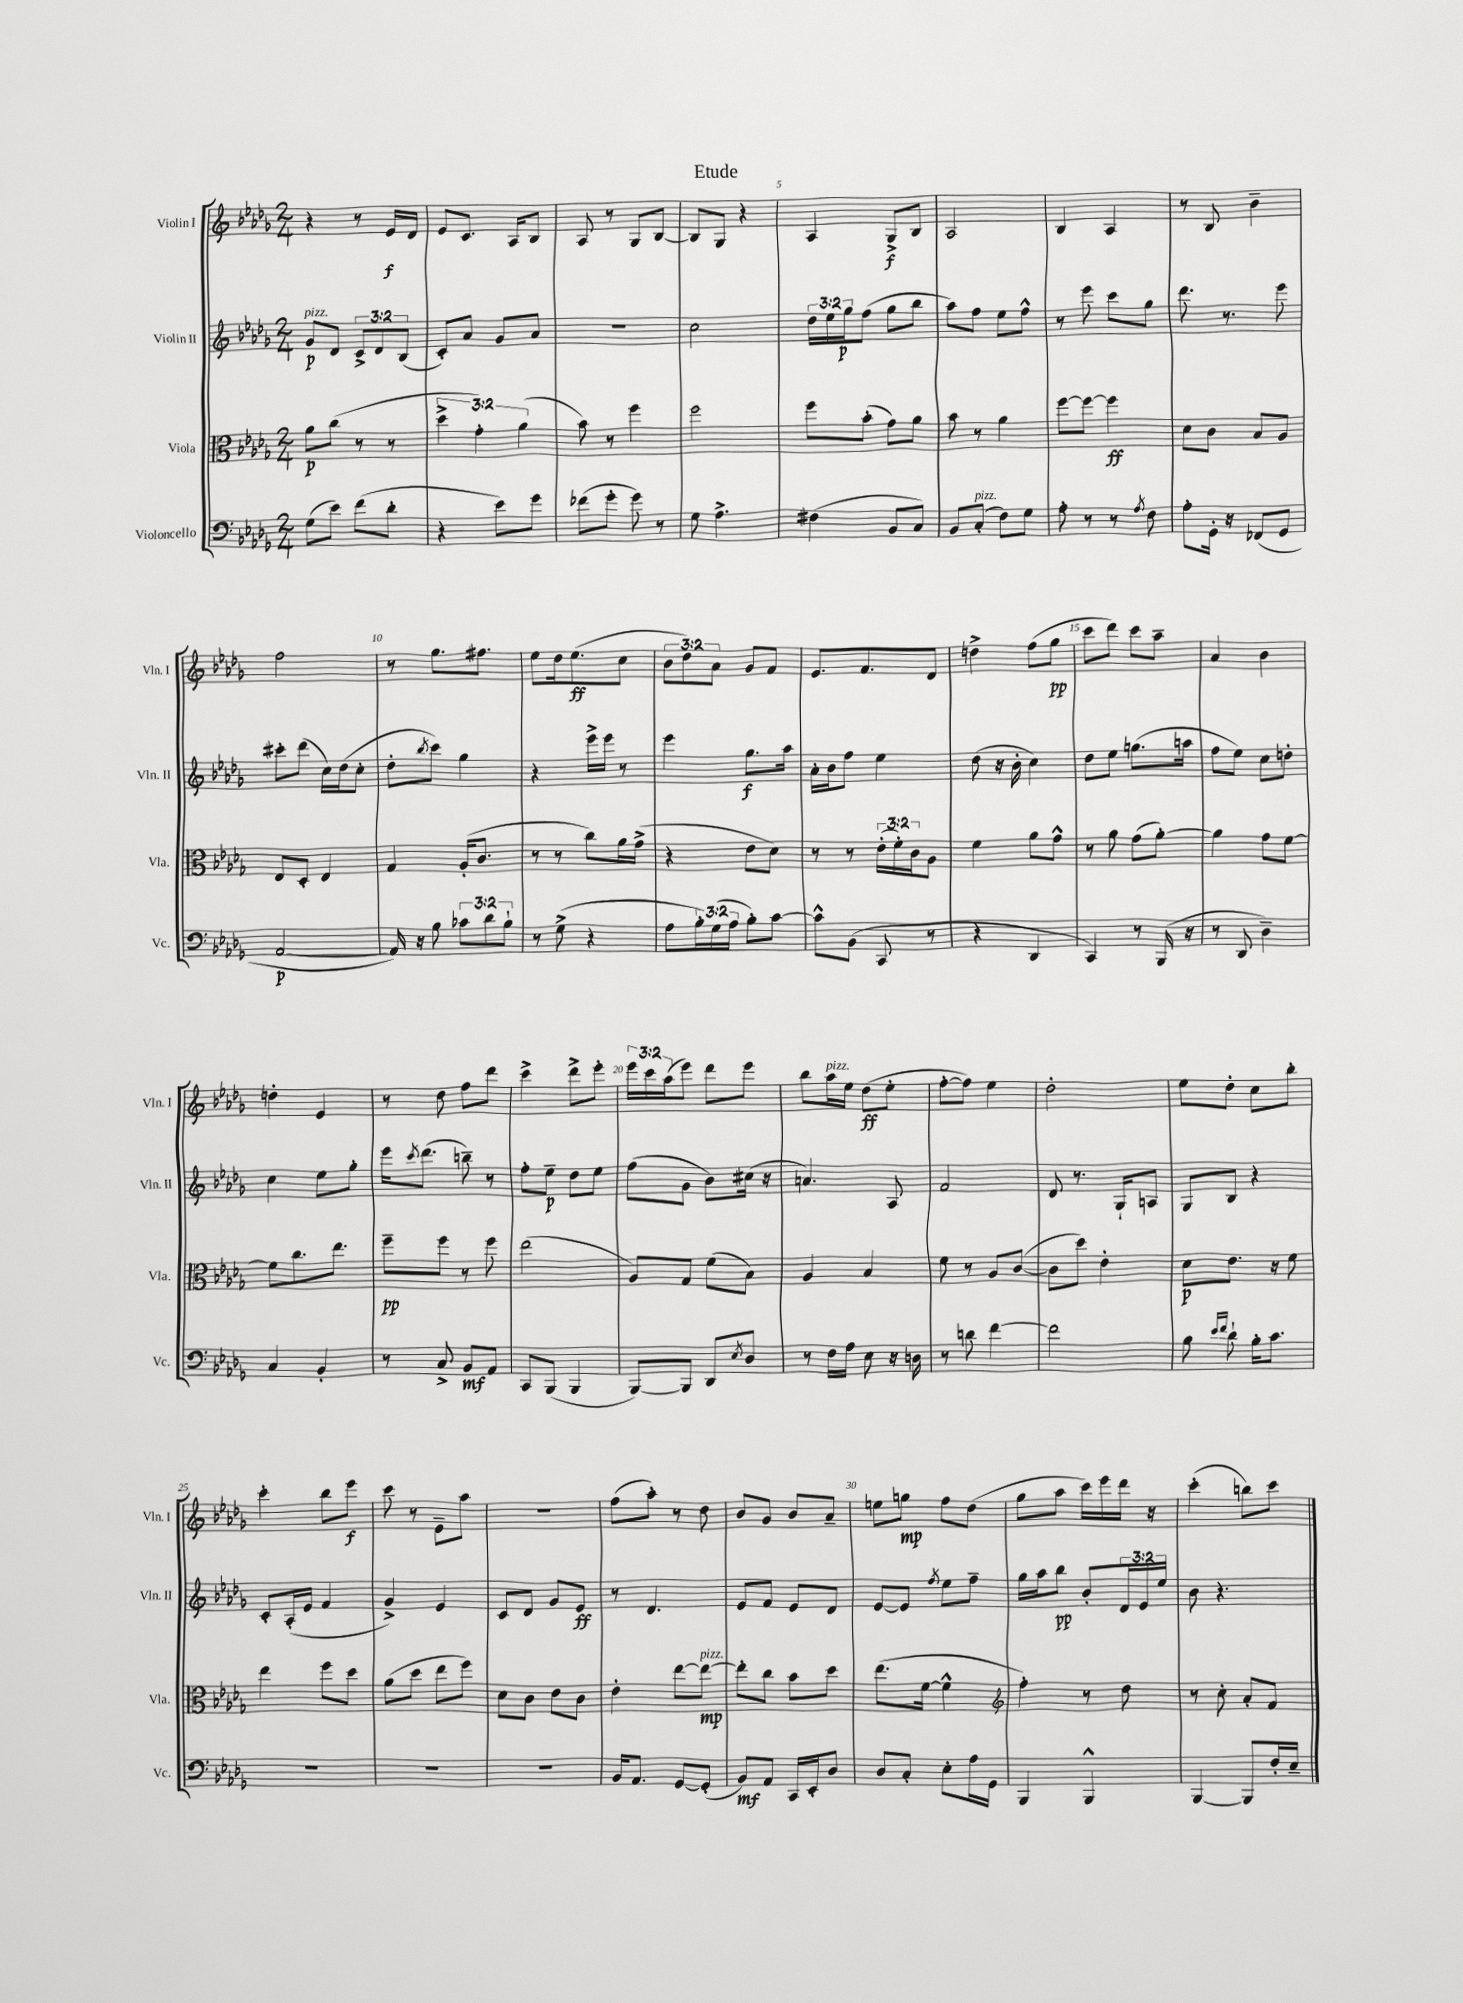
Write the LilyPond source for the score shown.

\header { title = "Etude" }
<<
\new StaffGroup <<
\new Staff = "s0" \with { instrumentName = "Violin I" shortInstrumentName = "Vln. I" } {
    \clef treble \key des \major \numericTimeSignature \time 2/4 \override Staff.TupletNumber.text = #tuplet-number::calc-fraction-text
    r4 r8 ees'16\f des'16 |
    ees'8 c'8. aes16 bes8 |
    aes8 r8 ges8 bes8~ |
    bes8 ges8 r4 |
    aes4 ges8->\f bes8 |
    aes2 |
    bes4 aes4 |
    r8 bes8 bes'4-- |
    f''2 |
    r8 ges''8. fis''8. |
    ees''8 des''16 ees''8.\ff( c''8 |
    \tuplet 3/2 { bes'8 des''8) aes'8 } ges'8 f'8 |
    ees'8. f'8. des'8 |
    d''4-> f''8( ges''8\pp |
    c'''8 des'''8) c'''8 aes''8-- |
    aes'4 bes'4 |
    d''4-. ees'4 |
    r8 des''8 f''8 des'''8 |
    c'''4-> des'''8-> ees'''8-. |
    \tuplet 3/2 { ees'''16 c'''16 aes''16( } ees'''8) des'''8 ees'''8 |
    bes''8 aes''16^\markup { \italic "pizz." } ees''16 des''8\ff( ees''8-. |
    f''8~-. f''8) ees''4 |
    des''2-. |
    ees''8 des''8-. c''8 bes''8-. |
    c'''4-. bes''8 ees'''8\f |
    c'''8 r8 ees'8-- aes''8 |
    R2 |
    f''8( aes''8-.) r8 des''8 |
    bes'8 ges'8 bes'8 aes'8-- |
    e''8 g''8\mp f''8 des''8( |
    ges''8 aes''8 c'''16) ees'''16 des'''16 r16 |
    c'''4-.( b''8) c'''8 \bar "|." |
}
\new Staff = "s1" \with { instrumentName = "Violin II" shortInstrumentName = "Vln. II" } {
    \clef treble \key des \major \numericTimeSignature \time 2/4 \override Staff.TupletNumber.text = #tuplet-number::calc-fraction-text
    ges'8\p^\markup { \italic "pizz." } des'8 \tuplet 3/2 { c'8-> des'8 bes8( } |
    c'8-.) aes'8 ges'8 aes'8 |
    R2 |
    c''2 |
    \tuplet 3/2 { des''16 ees''16 ges''16\p } f''8( ges''8 bes''8 |
    aes''8) f''8 ees''8 f''8-^ |
    r8 ees'''8 c'''8 ges''8 |
    des'''8. r8. ees'''8 |
    cis'''8-. des'''8( c''16) des''16( c''8-. |
    des''8-. \acciaccatura { bes''8 } c'''8) ges''4 |
    r4 ees'''16-> ees'''16 r8 |
    ees'''4 ges''8.\f aes''16 |
    aes'16-. bes'16 f''8 ees''4 |
    des''8( r16 bes'16-. c''4) |
    des''8 ees''8 g''8.( a''16 |
    f''8 ees''8) c''8 d''8-. |
    c''4 ees''8 ges''8-. |
    ees'''16 \acciaccatura { c'''8 } des'''8.( b''8--) r8 |
    f''8-. ees''8--\p des''8 ees''8 |
    f''8( ges'8 bes'8) cis''16( r16 |
    a'4.) aes8 |
    f'2 |
    des'8 r8. ges16-! a8 |
    ges8 bes8 r4 |
    c'8-. aes16-.( ees'16 f'4 |
    ges'4->) ees'4 |
    c'8 des'8 ges'8 ees'8\ff |
    r8 des'4. |
    ees'8 f'8 ees'8 des'8 |
    ees'8~ ees'8 \acciaccatura { f''8 } ees''8 f''8-- |
    ges''16 aes''16 bes''8\pp bes'8-. \tuplet 3/2 { des'16 ees'16 ees''16 } |
    bes'8 r4. \bar "|." |
}
\new Staff = "s2" \with { instrumentName = "Viola" shortInstrumentName = "Vla." } {
    \clef alto \key des \major \numericTimeSignature \time 2/4 \override Staff.TupletNumber.text = #tuplet-number::calc-fraction-text
    aes'8\p c''8( r8 r8 |
    \tuplet 3/2 { des''4-> ges'4-.) aes'4( } |
    bes'8) r8 f''4 |
    f''2 |
    f''8 bes'8-.( ges'8) aes'8 |
    bes'8 r8 aes'4 |
    f''8~ f''8~ f''4\ff |
    des'8 c'8 bes8 aes8 |
    ees8 des8-. ees4 |
    ges4 aes16-.( c'8. |
    r8 r8 c''8) aes'16 ges'16->( |
    r4 ees'8 des'8) |
    r8 r8 \tuplet 3/2 { ees'16-.( f'16-.) c'16 } aes8 |
    f'4 aes'8 ges'8-^ |
    r8 aes'8 ges'8( aes'8~-.) |
    aes'4 ges'8 f'8~ |
    f'8 c''8. ees''8. |
    f''8--\pp f''8 r8 f''8 |
    ees''2( |
    aes8) ges8 f'8( bes8) |
    aes4 bes4 |
    f'8 r8 aes8 c'8~( |
    c'8 des''8) ees'4-. |
    des'8\p ees'8. r16 f'8 |
    ees''4 f''8 des''8 |
    aes'8( des''8 ees''8 f''8) |
    des'8 c'8 ees'8 c'8 |
    ees'4-. ees''8~ ees''8~\mp^\markup { \italic "pizz." } |
    ees''8-. c''8 bes'8 des''8 |
    ees''8.( f'16~ f'4-^ |
    \clef treble f''4-.) r8 des''8 |
    r8 c''8-. aes'8-. f'8 \bar "|." |
}
\new Staff = "s3" \with { instrumentName = "Violoncello" shortInstrumentName = "Vc." } {
    \clef bass \key des \major \numericTimeSignature \time 2/4 \override Staff.TupletNumber.text = #tuplet-number::calc-fraction-text
    ges8( ees'8) f'8( des'8-. |
    r4 ees'8) ges'8 |
    fes'8( ges'8-. ges'8) r8 |
    ges8 aes4.-> |
    fis4( bes,8 c8) |
    bes,8 c8-.^\markup { \italic "pizz." }( f8) ges8 |
    aes8-. r8 r8 \acciaccatura { aes8 } f8 |
    aes8-. ges,16-. r16 fes,8( ges,8 |
    aes,2~\p |
    aes,16) r16 bes8 \tuplet 3/2 { ces'8 des'8 bes8-! } |
    r8 ges8->( r4 |
    aes8 \tuplet 3/2 { bes16-.) ges16( aes16 } bes8-.) c'8~ |
    c'8-^ bes,8( c,8 r8 |
    r4 des,4 |
    c,4) r8 bes,,16( r16 |
    r8 des,8 des4--) |
    c4 bes,4-. |
    r8 c8-> bes,8\mf aes,8 |
    c,8 bes,,8( bes,,4 |
    bes,,8~) bes,,8 des,8 \acciaccatura { ees8 } des8 |
    r8 f16 aes16 ees8 r16 d16 |
    r8 d'8 f'4~ |
    f'2 |
    bes8 \grace { ees'16 f'16 } des'8-! bes16-. c'8. |
    R2 |
    R2 |
    R2 |
    bes,16 aes,8. ges,8~ ges,8-.( |
    bes,8\mf) aes,8 c,16 ees,16-. des8 |
    des8 c8-. ees8-. aes16 ges,16 |
    bes,,4 bes,,4-^ |
    bes,,4~ bes,,8 f16-. ees16-- \bar "|." |
}
>>
>>
\layout { \context { \Score \override BarNumber.break-visibility = ##(#f #t #t) barNumberVisibility = #(every-nth-bar-number-visible 5) } }
